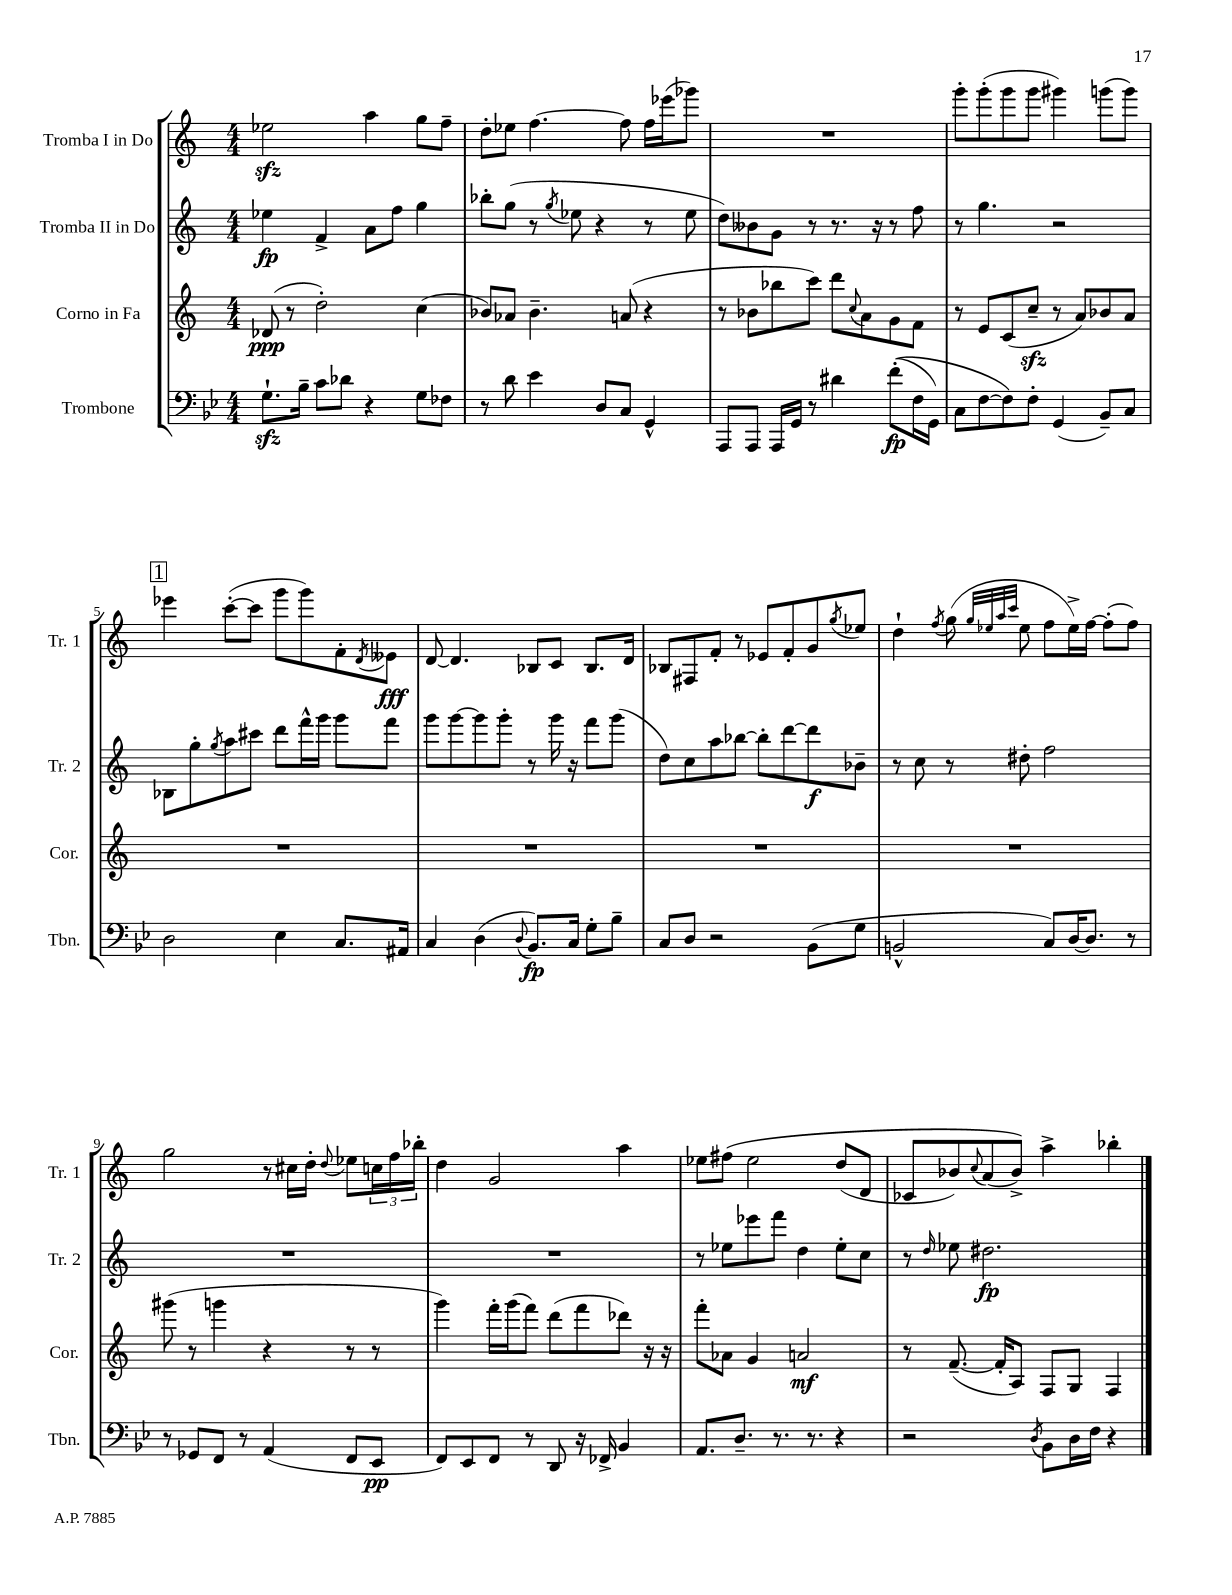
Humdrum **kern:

**kern	**dynam	**kern	**dynam	**kern	**dynam	**kern	**dynam
*part4	*part4	*part3	*part3	*part2	*part2	*part1	*part1
*staff4	*staff4	*staff3	*staff3	*staff2	*staff2	*staff1	*staff1
*I"Trombone	*	*I"Corno in Fa	*	*I"Tromba II in Do	*	*I"Tromba I in Do	*
*I'Tbn.	*	*I'Cor.	*	*I'Tr. 2	*	*I'Tr. 1	*
*clefF4	*	*clefG2	*	*clefG2	*	*clefG2	*
*k[b-e-]	*	*k[]	*	*k[]	*	*k[]	*
*M4/4	*	*M4/4	*	*M4/4	*	*M4/4	*
=1	=1	=1	=1	=1	=1	=1	=1
8.Gzz`\L	.	(8d-X/	ppp	4ee-X\	fp	2ee-Xzz\	.
.	.	8r	.	.	.	.	.
16B-~\Jk	.	.	.	.	.	.	.
8c\L	.	2dd'\)	.	4f^/	.	.	.
8d-X\J	.	.	.	.	.	.	.
4r	.	.	.	8a\L	.	4aa\	.
.	.	.	.	8ff\J	.	.	.
8G\L	.	(4cc\	.	4gg\	.	8gg\L	.
8F-X\J	.	.	.	.	.	8ff~\J	.
=2	=2	=2	=2	=2	=2	=2	=2
8r	.	8b-X/L)	.	8bb-X'\L	.	8dd'\L	.
8d\	.	8a-X/J	.	(8gg\J	.	8ee-X\J	.
4e-\	.	4.b-~\	.	8r	.	[4.ff\	.
.	.	.	.	8qgg/	.	.	.
.	.	.	.	8ee-X\	.	.	.
8D/L	.	.	.	4r	.	.	.
8C/J	.	(8an/	.	.	.	8ff\]	.
4GG^^/	.	4r	.	8r	.	16ff\LL	.
.	.	.	.	.	.	(16eee-X\J	.
.	.	.	.	8ee-\	.	8ggg-X\J)	.
=3	=3	=3	=3	=3	=3	=3	=3
8AAA/L	.	8r	.	8dd\L)	.	1r	.
8AAA/J	.	8b-X\L	.	8b--X\	.	.	.
16AAA/LL	.	8bb-X\	.	8g\J	.	.	.
16GG/JJ	.	.	.	.	.	.	.
8r	.	8ccc\J)	.	8r	.	.	.
4d#X\	.	8ddd\L	.	8.r	.	.	.
.	.	8qqcc/	.	.	.	.	.
.	.	8a\	.	.	.	.	.
.	.	.	.	16r	.	.	.
((8f'\L	fp	8g\	.	8r	.	.	.
16F\L	.	8f\J	.	8ff\	.	.	.
16GG\JJ)	.	.	.	.	.	.	.
=4	=4	=4	=4	=4	=4	=4	=4
8C\L	.	8r	.	8r	.	8ggg'\L	.
[8F\	.	8e/L	.	4.gg\	.	(8ggg'\	.
8F\])	.	(8c/	.	.	.	8ggg\	.
8F'\J	.	8cczz~/J	.	.	.	8ggg\J	.
(4GG/	.	8r	.	2r	.	4ggg#X\)	.
.	.	8a/L)	.	.	.	.	.
8BB-~/L)	.	8b-X/	.	.	.	(8gggn\L	.
8C/J	.	8a/J	.	.	.	8ggg\J)	.
!!LO:LB:g=z
!!LO:REH:place=s1:t=1
=5	=5	=5	=5	=5	=5	=5	=5
2D\	.	1r	.	8B-X\L	.	4eee-X\	.
.	.	.	.	8gg'\	.	.	.
.	.	.	.	8qgg/	.	.	.
.	.	.	.	8aa\	.	([8ccc'\L	.
.	.	.	.	8ccc#X\J	.	8ccc\J]	.
4E-\	.	.	.	8ddd\L	.	8ggg\L	.
.	.	.	.	16fff^^\L	.	8ggg\)	.
.	.	.	.	16ggg\JJ	.	.	.
8.C/L	.	.	.	8ggg\L	.	8f'\	.
.	.	.	.	.	.	8qd/	.
.	.	.	.	8fff\J	.	8e--X\J	fff
16AA#X/Jk	.	.	.	.	.	.	.
=6	=6	=6	=6	=6	=6	=6	=6
4C/	.	1r	.	8ggg\L	.	[8d/	.
.	.	.	.	[8ggg\	.	4.d/]	.
(4D\	.	.	.	8ggg\]	.	.	.
.	.	.	.	8ggg'\J	.	.	.
8qqD/	.	.	.	.	.	.	.
8.BB-/L)	fp	.	.	8r	.	8B-X/L	.
.	.	.	.	16ggg\	.	8c/J	.
16C/Jk	.	.	.	16r	.	.	.
8G'\L	.	.	.	8fff\L	.	8.B-/L	.
8B-~\J	.	.	.	(8ggg\J	.	.	.
.	.	.	.	.	.	16d/Jk	.
=7	=7	=7	=7	=7	=7	=7	=7
8C/L	.	1r	.	8dd\L)	.	8B-X/L	.
8D/J	.	.	.	8cc\	.	8F#X/	.
2r	.	.	.	8aa\	.	8f'/J	.
.	.	.	.	[8bb-X\J	.	8r	.
.	.	.	.	8bb-'\L]	.	8e-X/L	.
.	.	.	.	[8ddd\	.	8f'/	.
(8BB-\L	.	.	.	8ddd\]	f	8g/	.
.	.	.	.	.	.	8qgg/	.
8G\J	.	.	.	8b-X~\J	.	8ee-X/J	.
=8	=8	=8	=8	=8	=8	=8	=8
2BBn^^/	.	1r	.	8r	.	4dd`\	.
.	.	.	.	8cc\	.	.	.
.	.	.	.	.	.	8qff/	.
.	.	.	.	8r	.	(8gg\	.
.	.	.	.	.	.	32qqgg/LLL	.
.	.	.	.	.	.	32qqee-X/	.
.	.	.	.	.	.	32qqaa/	.
.	.	.	.	.	.	32qqccc/JJJ	.
.	.	.	.	8dd#X'\	.	8ee-\	.
8C/L)	.	.	.	2ff\	.	8ff\L	.
[16D/K	.	.	.	.	.	16ee-^\L)	.
8.D/J]	.	.	.	.	.	[16ff\JJ	.
.	.	.	.	.	.	(8ff'\L]	.
8r	.	.	.	.	.	8ff\J)	.
!!LO:LB:g=z
=9	=9	=9	=9	=9	=9	=9	=9
8r	.	(8ggg#X\	.	1r	.	2gg\	.
8GG-X/L	.	8r	.	.	.	.	.
8FF/J	.	4gggn\	.	.	.	.	.
8r	.	.	.	.	.	.	.
(4AA/	.	4r	.	.	.	8r	.
.	.	.	.	.	.	16cc#X\LL	.
.	.	.	.	.	.	16dd'\JJ	.
.	.	.	.	.	.	8qqdd/	.
8FF/L	.	8r	.	.	.	8ee-X\L	.
8EE-/J	pp	8r	.	.	.	24ccn\L	.
.	.	.	.	.	.	24ff\	.
.	.	.	.	.	.	24bb-X'\JJ	.
=10	=10	=10	=10	=10	=10	=10	=10
8FF/L)	.	4ggg\)	.	1r	.	4dd\	.
8EE-/	.	.	.	.	.	.	.
8FF/J	.	16fff'\LL	.	.	.	2g/	.
.	.	(16ggg\J	.	.	.	.	.
8r	.	8fff\J)	.	.	.	.	.
8DD/	.	(8ddd\L	.	.	.	.	.
16r	.	8fff\	.	.	.	.	.
16FF-X^/	.	.	.	.	.	.	.
4BB-/	.	8ddd-X\J)	.	.	.	4aa\	.
.	.	16r	.	.	.	.	.
.	.	16r	.	.	.	.	.
=11	=11	=11	=11	=11	=11	=11	=11
8.AA/L	.	8fff'\L	.	8r	.	8ee-X\L	.
.	.	8a-X\J	.	8ee-X\L	.	(8ff#X\J	.
8.D~/J	.	.	.	.	.	.	.
.	.	4g/	.	8eee-X\	.	2ee-\	.
8.r	.	.	.	8fff\J	.	.	.
.	.	2an/	mf	4dd\	.	.	.
8.r	.	.	.	.	.	.	.
4r	.	.	.	8ee-'\L	.	(8dd/L	.
.	.	.	.	8cc\J	.	8d/J	.
=12	=12	=12	=12	=12	=12	=12	=12
2r	.	8r	.	8r	.	8c-X/L	.
.	.	.	.	16qqdd/	.	.	.
.	.	([8.f~/	.	8ee-X\	.	8b-X/)	.
.	.	.	.	.	.	8qqcc/	.
.	.	.	.	2.dd#X\	fp	(8a/	.
.	.	16f'/KL]	.	.	.	.	.
.	.	8A/J)	.	.	.	8b-^/J))	.
8qD/	.	.	.	.	.	.	.
8BB-\L	.	8F/L	.	.	.	4aa^\	.
16D\L	.	8G/J	.	.	.	.	.
16F\JJ	.	.	.	.	.	.	.
4r	.	4F/	.	.	.	4bb-X'\	.
==	==	==	==	==	==	==	==
*-	*-	*-	*-	*-	*-	*-	*-
